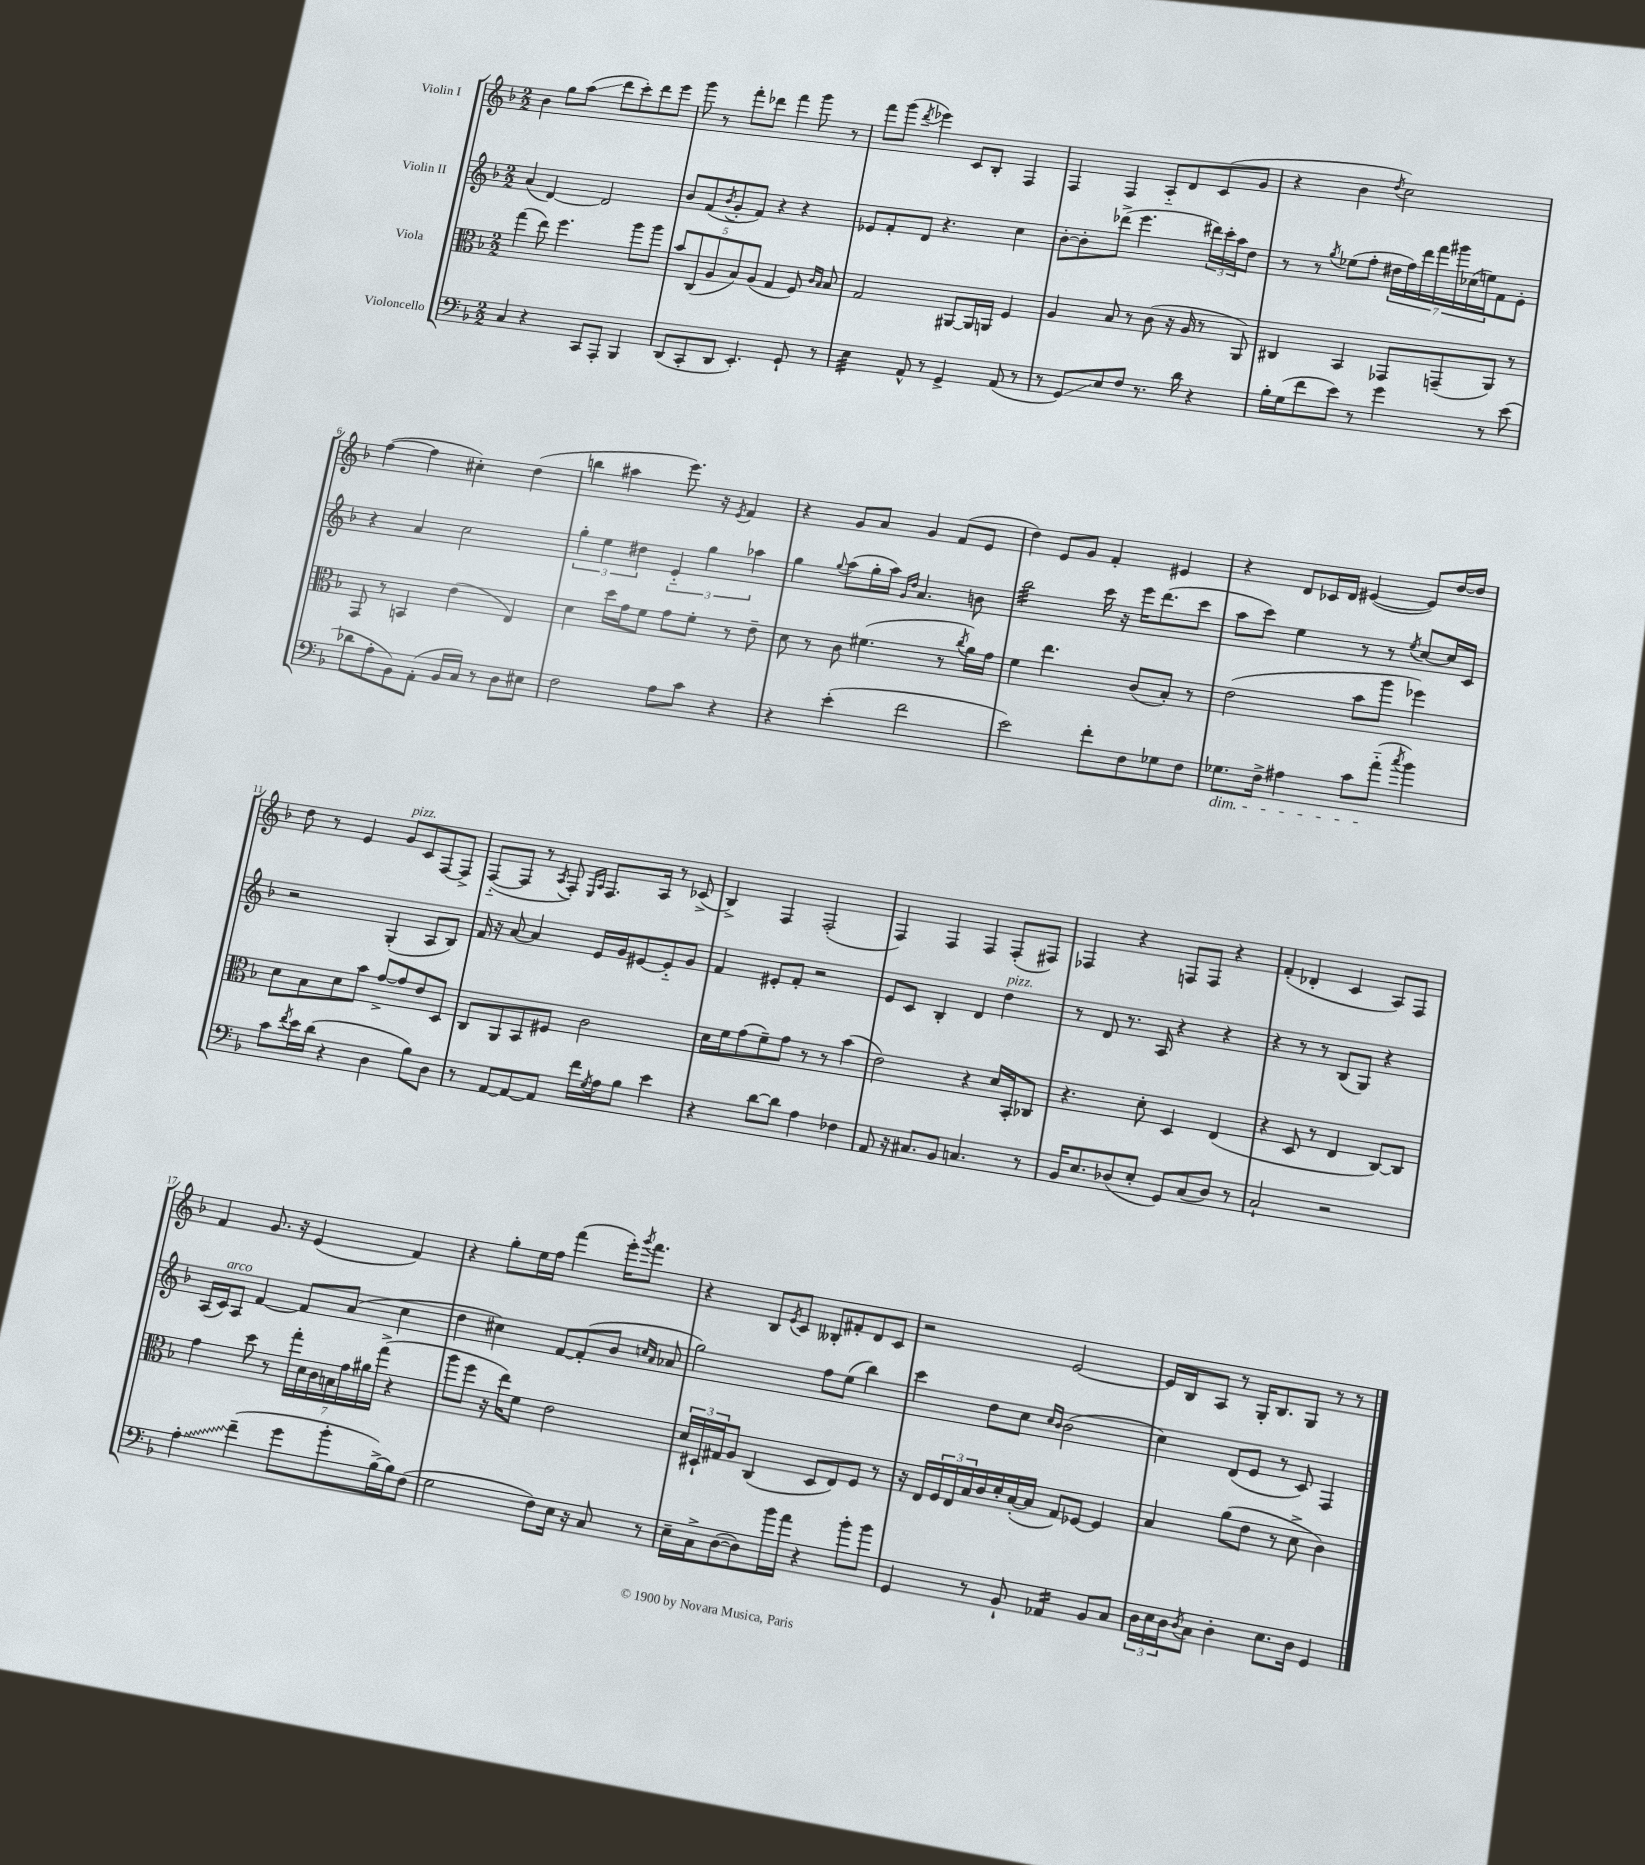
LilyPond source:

<<
\new StaffGroup <<
\new Staff = "s0" \with { instrumentName = "Violin I" } {
    \clef treble \key f \major \numericTimeSignature \time 2/2
    bes'4 g''8 a''8\glissando( d'''8 c'''8-.) d'''8 e'''8 |
    g'''8 r8 f'''8-. des'''8 f'''4 g'''8 r8 |
    f'''8 g'''8( \acciaccatura { d'''8 } ees'''4) c'8 bes8-. f4 |
    f4 f4 a8-_ d'8 c'8( g'8 |
    r4 bes'4 \acciaccatura { d''8 } c''2) |
    f''4~( f''4 cis''4-.) d''4( |
    b''4 ais''4 e'''8.) r16 \acciaccatura { e'8 } f'4 |
    r4 g'8 a'8 g'4 f'8( e'8 |
    d''4) e'8 g'8 f'4-. eis'4 |
    r4 d'8 ces'16 d'16 eis'4~( eis'8) d''16~ d''16 |
    d''8 r8 e'4 g'8^\markup { \italic "pizz." } c'8 f8~ f8-> |
    f8~-_( f8 r8 \acciaccatura { a8 } f8-.) \grace { e16 a16 } f8. a16 r8 ces'8->( |
    bes4->) f4 f2-.( |
    f4) f4 f4 f8-.( fis8) |
    fes4 r4 f8 f8 r4 |
    f'4-.( des'4-. c'4 a8) f8 |
    f'4 g'8. r16 e'4( f'4) |
    r4 g''8-. e''16 f''16 f'''4( e'''16-.) \acciaccatura { g'''8 } f'''8. |
    r4 bes8 \acciaccatura { e'8 } c'8 beses8-. fis'8-. d'8 c'8 |
    r2 e'2~ |
    e'16 bes16 a8 r8 g16-. bes8. g8 r8 r8 \bar "|." |
}
\new Staff = "s1" \with { instrumentName = "Violin II" } {
    \clef treble \key f \major \numericTimeSignature \time 2/2
    a'4( d'4~) d'2 |
    bes'8 f'8( \acciaccatura { bes'8 } g'8-. f'8) r4 r4 |
    ees'8 f'8-. d'8 r4. c''4 |
    bes'8~-. bes'8-. des'''8->( e'''4. \tuplet 3/2 { dis'''16) c'''16-. a''16 } d''8 |
    r8 r8 \acciaccatura { g''8 } ees''8( f''8-. \tuplet 7/4 { dis''16 f''16) d'''16 f'''16 gis'''16 ces''16( e''16) } f'8 e'8-. |
    r4 a'4 c''2 |
    \tuplet 3/2 { g''4-. e''4 dis''4 } \tuplet 3/2 { e'4-_ g''4 aes''4 } |
    g''4 \appoggiatura { g''8 } a''8( g''16-. a''16) \grace { g'16 d''16 } a'4. b'8 |
    bes''2:32 c'''16 r16 e'''16 d'''8.( c'''8 |
    a''8 c'''8) e''4 r8 r8 \acciaccatura { e''8 } c''8~ c''16 c'16 |
    r2 g4-.( a8 bes8) |
    f'16 r16 a'8~ a'4 e'16 g'16 eis'8~ eis'8-_ g'8 |
    f'4 eis'8-. f'8-. r2 |
    e'8 c'8 bes4-. d'4 d''4^\markup { \italic "pizz." } |
    r8 d'8 r8. a16 r4 r4 |
    r4 r8 r8 bes8( g8) r4 |
    a16( c'16^\markup { \italic "arco" }) a8 f'4~ f'8 a'8( c''4 |
    d''4 cis''4) f'8~ f'8-.( bes'8 \grace { c''16 a'16 } aes'8 |
    g''2) f''8 e''8( bes''4) |
    c'''4 d''8 c''8 \grace { c''16 bes'16 } bes'2( |
    c''4) d'8( e'8 r8 c'8) f4 \bar "|." |
}
\new Staff = "s2" \with { instrumentName = "Viola" } {
    \clef alto \key f \major \numericTimeSignature \time 2/2
    g''4( e''8) f''4. a''8 a''8 |
    \tuplet 5/4 { bes'8 c8( a8 bes8) a8( } g4 f8) \grace { c'16 bes16 } bes8 |
    g2 ais,8~ ais,16 a,16 f4 |
    a4 bes8 r8 c'8( r16 a16 r8 a,8) |
    cis4 bes,4 ges,8 g,8--( a,8) r8 |
    g,8 r8 b,4 e'4( e4) |
    d'4 d''16 g'16 f'8 g'8 f'8-. r8 e'8-- |
    d'8 r8 c'8 fis'4.( r8 \acciaccatura { c''8 } a'16) g'16 |
    f'4 e''4. c'8( bes8-.) r8 |
    e'2( bes'8 a''8 fes''4) |
    d'8 bes8 d'8 bes'8 g'8~-> g'8 e'8 d8 |
    c8 a,8 bes,8 fis8 c'2 |
    d'16 f'16 g'8( f'8--) g'8 r8 r8 bes'4( |
    e'2) r4 d'16 bes,16-. ces8 |
    r4. d'8-. d4 e4( |
    r4 d8 r8 e4 c8~) c8 |
    g'4 d''8 r8 \tuplet 7/4 { g''16-. d'16 c'16 b16 g'16 ais'16 g''16->( } r4 |
    a''8 f''8 r16 e''16) f'8 e'2 |
    \tuplet 3/2 { d'16 dis16-! gis16 } a8 c4( dis8 e8) f8 r8 |
    r16 e16 \tuplet 3/2 { f16 e16 bes16 } c'16 d'16-. bes16~-.( bes16 g8) fes8~ fes4 |
    bes4 a'8( e'8 r8 d'8-> c'4) \bar "|." |
}
\new Staff = "s3" \with { instrumentName = "Violoncello" } {
    \clef bass \key f \major \numericTimeSignature \time 2/2
    c4 r4 c,8 a,,8-. bes,,4 |
    d,8( c,8-. d,8 e,4.-.) g,8-! r8 |
    e4:32 a,8-^ r8 g,4-> a,8( r8 |
    r8 g,8\glissando) e8 f8 r8. d'16 r4 |
    bes16-. g16( f'8 e'8) r8 g'4 r8 e'8( |
    des'8 a8-. bes,8) a,8-.( bes,16 c16) r8 d8 eis8 |
    f2 a8 c'8 r4 |
    r4 e'4-.( f'2 |
    e'2) f'8-. f8 ges8 f8 |
    ges8.\dim f16-> ais4 c'8 a'8-_\!( \acciaccatura { c''8 } bes'4) |
    c'8 \acciaccatura { f'8 } e'16 d'16( r4 d4 bes8) d8 |
    r8 a,8~ a,8~ a,8 f'16 \acciaccatura { g8 } a16 bes8 e'4 |
    r4 d'8~ d'8 a4 fes4 |
    a,8 r16 cis8. bes,8 c4. r8 |
    bes,16 e8. des8( e8-. g,8) c8( des8) r8 |
    c2-! r2 |
    \once \override Glissando.style = #'zigzag a4-.\glissando f'4--( g'8 bes'8-. bes16~->) bes16 f8( |
    g2 f8) e16 r16 c8 r8 |
    e16-- c16-> d8~( d8) bes'16 a'16 r4 bes'8-. bes'8 |
    g,4 r8 bes,8-! aes,4:16 bes,8 c8 |
    \tuplet 3/2 { d16 e16 d16 } \acciaccatura { d8 } c8 d4-. e8. d16 g,4 \bar "|." |
}
>>
>>
